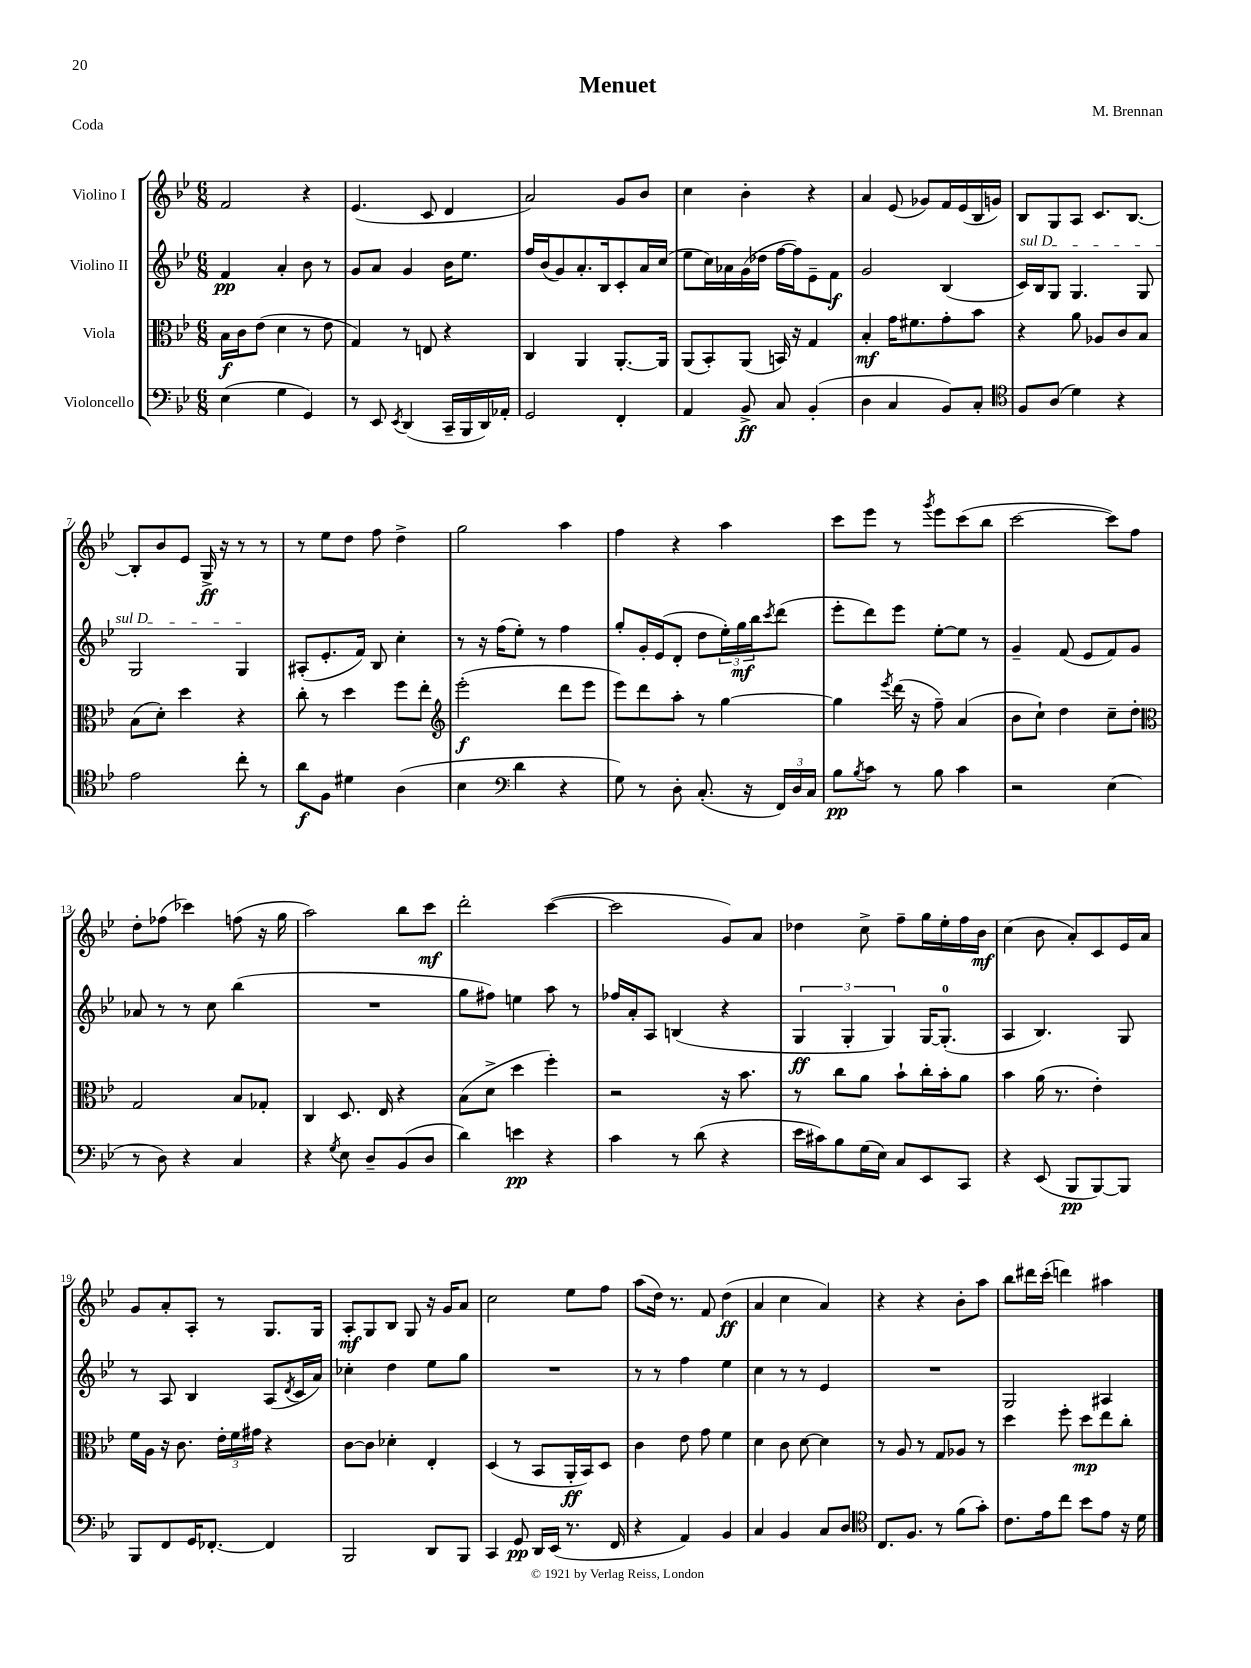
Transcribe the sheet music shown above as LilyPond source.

\header { title = "Menuet" composer = "M. Brennan" piece = "Coda" }
<<
\new StaffGroup <<
\new Staff = "s0" \with { instrumentName = "Violino I" } {
    \clef treble \key bes \major \numericTimeSignature \time 6/8
    f'2 r4 |
    ees'4.( c'8 d'4 |
    a'2) g'8 bes'8 |
    c''4 bes'4-. r4 |
    a'4 ees'8( ges'8) f'16 ees'16( bes16 g'16) |
    bes8 g8 a8 c'8. bes8.~ |
    bes8-. bes'8 ees'8 g16->\ff r16 r8 r8 |
    r8 ees''8 d''8 f''8 d''4-> |
    g''2 a''4 |
    f''4 r4 a''4 |
    c'''8 ees'''8 r8 \acciaccatura { g'''8 } ees'''8 c'''8( bes''8 |
    c'''2~ c'''8) f''8 |
    d''8-. fes''8( ces'''4) f''8( r16 g''16 |
    a''2) bes''8 c'''8\mf |
    d'''2-. c'''4~( |
    c'''2 g'8) a'8 |
    des''4 c''8-> f''8-- g''16 ees''16-. f''16 bes'16\mf |
    c''4( bes'8 a'8-.) c'8 ees'16 a'16 |
    g'8 a'8-. a8-. r8 g8. g16 |
    a8-.\mf g8 bes8 g8 r16 g'16 a'8 |
    c''2 ees''8 f''8 |
    a''8( d''16) r8. f'8 d''4\ff( |
    a'4 c''4 a'4) |
    r4 r4 bes'8-. a''8 |
    bes''8 dis'''16 c'''16-.( d'''4) ais''4 \bar "|." |
}
\new Staff = "s1" \with { instrumentName = "Violino II" } {
    \clef treble \key bes \major \numericTimeSignature \time 6/8
    f'4\pp a'4-. bes'8 r8 |
    g'8 a'8 g'4 bes'16 ees''8. |
    f''16 bes'16( g'8) a'8.-. bes16 c'8-. a'16 c''16( |
    ees''8 c''16) aes'16 g'16( des''16 f''16~ f''16) ees'8-- f'8\f |
    g'2 bes4( |
    \once \override TextSpanner.bound-details.left.text = \markup { \italic "sul D" } c'16\startTextSpan) bes16 g8 g4. g8 |
    g2 g4\stopTextSpan |
    ais8-.( ees'8.-. f'16) bes8 c''4-. |
    r8 r16 f''16( ees''8-.) r8 f''4 |
    g''8-. g'16-. ees'16( d'8-. d''8 \tuplet 3/2 { ees''16-.) g''16\mf bes''16 } \acciaccatura { c'''8 } d'''8( |
    ees'''8-. d'''8) ees'''8 ees''8~-. ees''8 r8 |
    g'4-- f'8( ees'8 f'8) g'8 |
    aes'8 r8 r8 c''8 bes''4( |
    R2. |
    g''8 fis''8) e''4 a''8 r8 |
    fes''16 a'16-. a8 b4( r4 |
    \tuplet 3/2 { g4\ff g4-. g4) } g16~ g8.-0-.( |
    a4 bes4.) g8 |
    r8 a8 bes4 a8( \acciaccatura { d'8 } c'16 a'16) |
    ces''4-. d''4 ees''8 g''8 |
    R2. |
    r8 r8 f''4 ees''4 |
    c''4 r8 r8 ees'4 |
    R2. |
    g2 ais4 \bar "|." |
}
\new Staff = "s2" \with { instrumentName = "Viola" } {
    \clef alto \key bes \major \numericTimeSignature \time 6/8
    bes16\f c'16 ees'8( d'4 r8 ees'8 |
    g4) r8 e8 r4 |
    c4 a,4 a,8.~-. a,16 |
    a,8( bes,8-.) a,8( b,16) r16 g4 |
    bes4-.\mf g'16 fis'8. g'8-. bes'8 |
    r4 a'8 aes8 c'8 bes8 |
    bes8( d'8-.) d''4 r4 |
    c''8-. r8 d''4 f''8 ees''8-. |
    \clef treble ees'''2-.\f( d'''8 ees'''8 |
    ees'''8) d'''8 a''8-. r8 g''4~ |
    g''4 \acciaccatura { ees'''8 } d'''16( r16 f''8--) a'4( |
    bes'8 c''8-!) d''4 c''8-- d''8-. |
    \clef alto g2 bes8 ges8-. |
    c4 d8. ees16 r4 |
    bes8( d'8-> d''4 f''4-.) |
    r2 r16 bes'8. |
    r8 c''8 a'8 bes'8-! c''16-. bes'16-. a'8 |
    bes'4 a'16( r8. ees'4-.) |
    f'16 a16 r16 c'8. \tuplet 3/2 { ees'16-. f'16 gis'16 } r4 |
    c'8~ c'8 des'4-. ees4-. |
    d4( r8 bes,8 a,16-.\ff bes,16) d8 |
    c'4 ees'8 g'8 f'4 |
    d'4 c'8 d'8~ d'4 |
    r8 a8 r8 g8 aes8 r8 |
    d''4 f''8-. d''8\mp ees''8 c''8-. \bar "|." |
}
\new Staff = "s3" \with { instrumentName = "Violoncello" } {
    \clef bass \key bes \major \numericTimeSignature \time 6/8
    ees4( g4 g,4) |
    r8 ees,8 \acciaccatura { ees,8 } d,4( c,16-- bes,,16 d,16) aes,16-. |
    g,2 f,4-. |
    a,4 bes,8->\ff c8 bes,4-.( |
    d4 c4 bes,8) c8-. |
    \clef tenor f8 a8( d'4) r4 |
    ees'2 c''8-. r8 |
    a'8\f f8 dis'4 a4( |
    bes4 \clef bass d'4 r4 |
    g8) r8 d8-. c8.-.( r16 \tuplet 3/2 { f,16) d16 c16 } |
    bes8\pp \acciaccatura { bes8 } c'8 r8 bes8 c'4 |
    r2 ees4( |
    r8 d8) r4 c4 |
    r4 \acciaccatura { g8 } ees8 d8-- bes,8( d8 |
    d'4) e'4\pp r4 |
    c'4 r8 d'8( r4 |
    ees'16 cis'16) bes8 g16( ees16) c8 ees,8 c,8 |
    r4 ees,8( bes,,8\pp bes,,8~) bes,,8 |
    bes,,8 f,8 g,16 fes,8.~-. fes,4 |
    bes,,2 d,8 bes,,8 |
    c,4 g,8\pp d,16 ees,16( r8. f,16 |
    r4 a,4) bes,4 |
    c4 bes,4 c8 d8 |
    \clef tenor c8. f8. r8 f'8( g'8-.) |
    c'8. ees'16 c''8 bes'8 ees'8 r16 d'16 \bar "|." |
}
>>
>>
